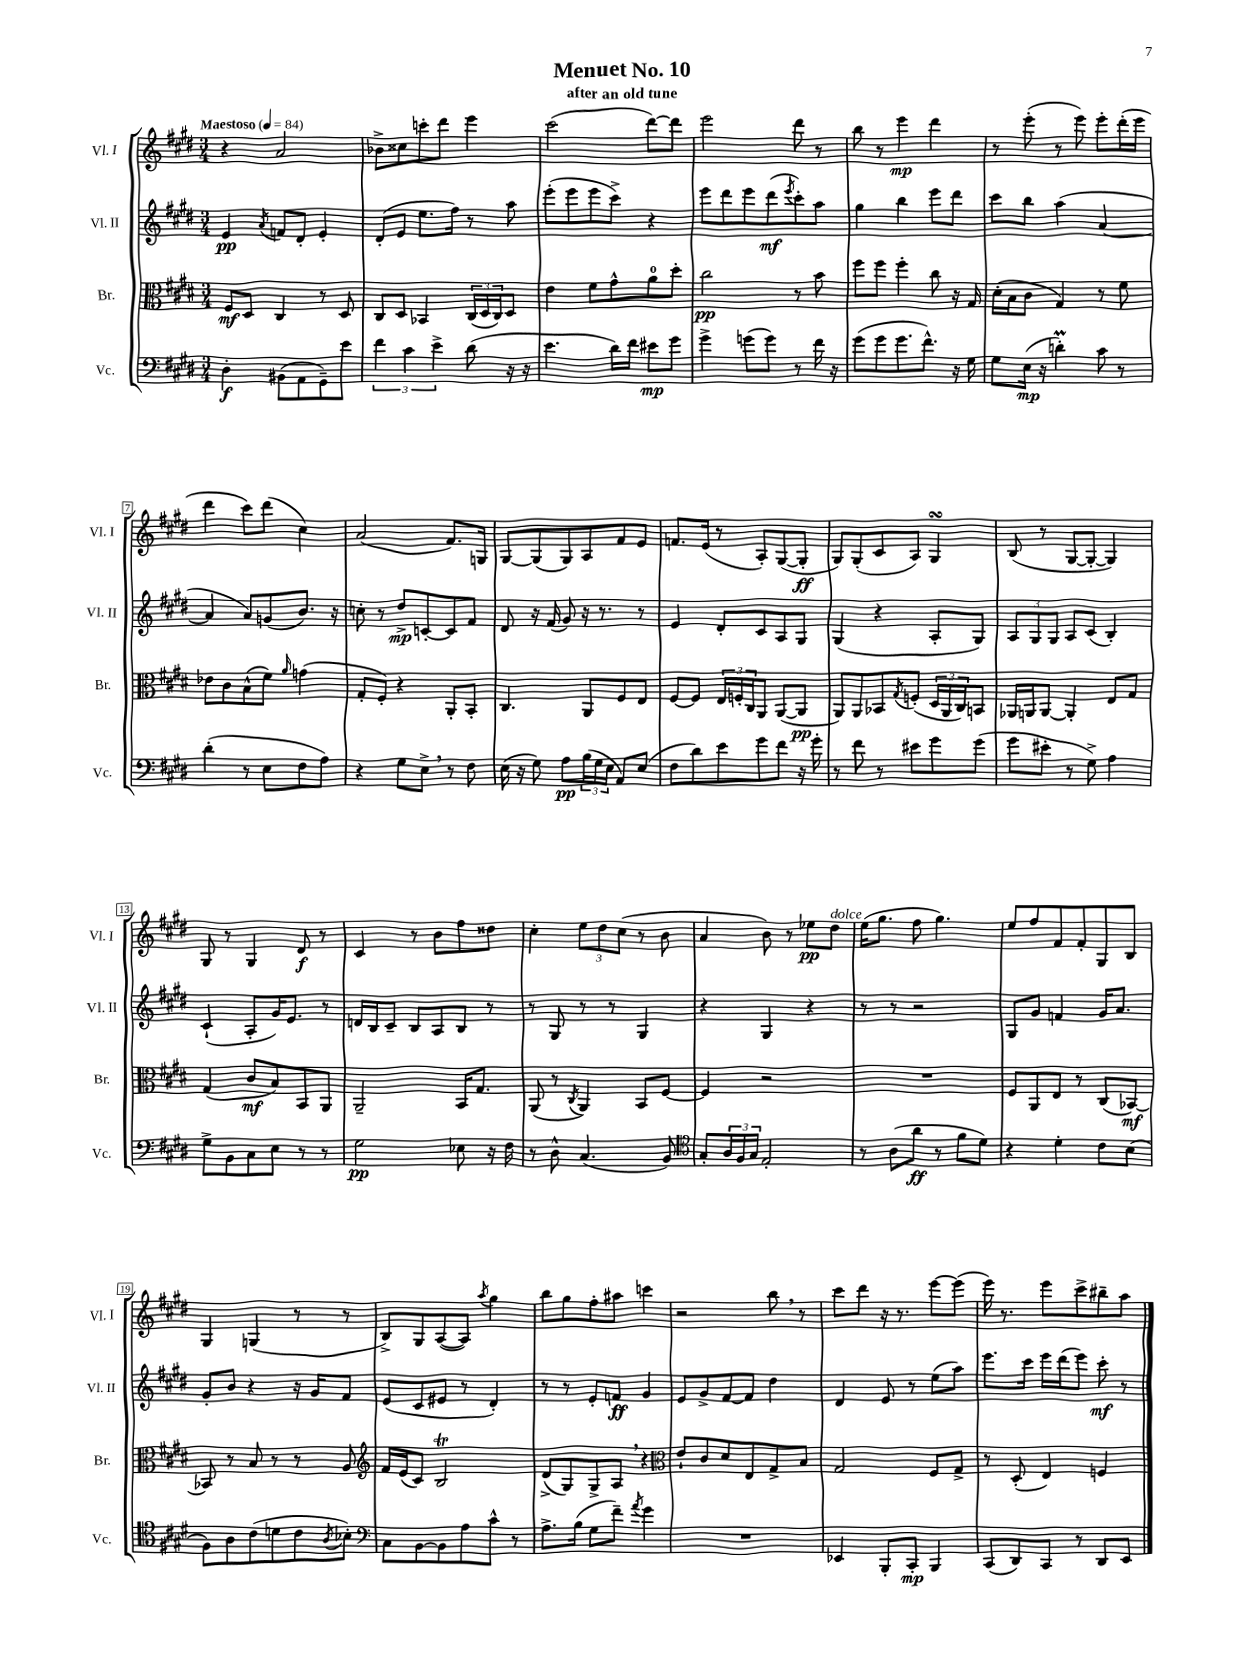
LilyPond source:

\header { title = "Menuet No. 10" subtitle = "after an old tune" }
<<
\new StaffGroup <<
\new Staff = "s0" \with { instrumentName = "Vl. I" shortInstrumentName = "Vl. I" } {
    \clef treble \key e \major \numericTimeSignature \time 3/4 \tempo "Maestoso" 4 = 84
    r4 a'2 |
    bes'8-> cisis''8 c'''8-. dis'''8 e'''4 |
    cis'''2( dis'''8~) dis'''8 |
    e'''2 dis'''8 r8 |
    b''8 r8 e'''4\mp dis'''4 |
    r8 e'''8-.( r8 e'''8) e'''8-. dis'''16-.( e'''16 |
    dis'''4 cis'''8) dis'''8( cis''4) |
    a'2( fis'8.) g16 |
    gis8~ gis8( gis8) a8 fis'8 e'8 |
    f'8. e'16( r8 a8-.) gis8~( gis8-.\ff |
    gis8) gis8-.( cis'8 a8) gis4\turn |
    b8( r8 gis8~ gis8~-. gis4) |
    gis8 r8 gis4 dis'8\f r8 |
    cis'4 r8 b'8 fis''8 disis''8 |
    cis''4-. \tuplet 3/2 { e''8 dis''8 cis''8( } r8 b'8 |
    a'4 b'8) r8 ees''8\pp dis''8^\markup { \italic "dolce" } |
    e''16( gis''8. fis''8 gis''4.) |
    e''8 fis''8 fis'8 fis'8-. gis8 b8 |
    gis4 g4( r8 r8 |
    b8->) gis8 a8~( a8) \acciaccatura { a''8 } gis''4 |
    b''8 gis''8 fis''8-. ais''8 c'''4 |
    r2 b''8 \breathe r8 |
    cis'''8 dis'''8 r16 r8. e'''8~ e'''8( |
    e'''16) r8. e'''8 cis'''8-> bis''8-- a''8 \bar "|." |
}
\new Staff = "s1" \with { instrumentName = "Vl. II" shortInstrumentName = "Vl. II" } {
    \clef treble \key e \major \numericTimeSignature \time 3/4
    e'4\pp \acciaccatura { a'8 } f'8 dis'8-. e'4-. |
    dis'8-.( e'8 e''8. fis''16) r8 a''8 |
    e'''8-.( e'''8 e'''8 cis'''8->) r4 |
    e'''8 dis'''8 e'''8 dis'''8\mf( \acciaccatura { e'''8 } cis'''8-.) a''8 |
    gis''4 b''4 e'''8 dis'''8 |
    cis'''8 b''8 a''4( a'4~ |
    a'4 a'8) g'8( b'8.) r16 |
    c''8-. r8 dis''8->\mp c'8~-. c'8 fis'8 |
    dis'8 r16 fis'16( gis'8) r16 r8. r8 |
    e'4 dis'8-. cis'8 a8 gis8 |
    gis4( r4 a8-. gis8) |
    \tuplet 3/2 { a8 gis8 gis8 } a8 cis'8( b4-.) |
    cis'4-!( a8-. gis'16) e'8. r8 |
    d'16 b16 cis'8-- b8 a8 b8 r8 |
    r8 gis8 r8 r8 gis4 |
    r4 gis4 r4 |
    r8 r8 r2 |
    gis8 gis'8 f'4 gis'16 a'8. |
    gis'8-. b'8 r4 r16 gis'16 fis'8 |
    e'8( cis'8 eis'8 r8 dis'4-.) |
    r8 r8 e'8-. f'8\ff gis'4 |
    e'8 gis'8-> fis'8~ fis'8 dis''4 |
    dis'4 e'8 r8 e''8( a''8) |
    e'''8. cis'''16 e'''16 dis'''16( e'''8) cis'''8-.\mf r8 \bar "|." |
}
\new Staff = "s2" \with { instrumentName = "Br." shortInstrumentName = "Br." } {
    \clef alto \key e \major \numericTimeSignature \time 3/4
    fis8\mf dis8 cis4 r8 dis8 |
    cis8 dis8 bes,4 \tuplet 3/2 { cis16( dis16 cis16) } dis8 |
    e'4 fis'8 gis'8-^ a'8-0 dis''8-. |
    cis''2\pp r8 b'8 |
    fis''8 fis''8 fis''4-. cis''8 r16 gis16 |
    dis'16-.( b16 cis'8 gis4) r8 fis'8 |
    ees'8 cis'8 b8-^( fis'8) \grace { a'16 } g'4( |
    gis8-. fis8-.) r4 a,8-. b,8-. |
    cis4. a,8 fis8 e8 |
    fis8~ fis8 \tuplet 3/2 { e16 f16-. cis16 } a,8 a,8~( a,8\pp |
    a,8) a,8 bes,8 \acciaccatura { gis8 } f8-.( \tuplet 3/2 { dis16 a,16 cis16) } b,8 |
    aes,16 a,16 a,8~ a,4-. e8 gis8 |
    gis4( cis'8\mf b8) b,8 a,8 |
    a,2-- b,16 gis8. |
    a,8( r8 \acciaccatura { cis8 } a,4) b,8 fis8~ |
    fis4 r2 |
    R2. |
    fis8 a,8 e8 r8 cis8( bes,8~\mf) |
    bes,8 r8 b8 r8 r8 a8 |
    \clef treble fis'16 e'16( cis'8) b2\trill |
    dis'8->( gis8) gis8-> a8 \breathe r4 |
    \clef alto e'8-! cis'8 dis'8 e8 gis8-> b8 |
    gis2 fis8 gis8-> |
    r8 dis8-.( e4) f4 \bar "|." |
}
\new Staff = "s3" \with { instrumentName = "Vc." shortInstrumentName = "Vc." } {
    \clef bass \key e \major \numericTimeSignature \time 3/4
    dis4-.\f bis,8( a,8 gis,8--) e'8 |
    \tuplet 3/2 { fis'4 cis'4 e'4-> } dis'8( r16 r16 |
    e'4. dis'16) fis'16 eis'8\mp gis'8 |
    gis'4-> g'8( g'8) r8 fis'16 r16 |
    gis'8( gis'8 gis'8. fis'8.-^) r16 gis16 |
    gis8 e16\mp( r16 d'4-.\prall) cis'8 r8 |
    dis'4-.( r8 e8 fis8 a8) |
    r4 gis8 e8-> \breathe r8 fis8 |
    e16( r16 gis8) a8\pp \tuplet 3/2 { b16( gis16 e16 } a,8) e8( |
    fis8 dis'8) e'8 gis'8 fis'8 r16 gis'16-. |
    r8 fis'8 r8 eis'8 gis'8 gis'8( |
    gis'8 eis'8-. r8 gis8->) a4 |
    gis8-> b,8 cis8 e8 r8 r8 |
    gis2\pp ees8 r16 fis16 |
    r8 dis8-^ cis4.( b,8) |
    \clef tenor gis8-. \tuplet 3/2 { a16 fis16 gis16 } e2-. |
    r8 a8( a'8\ff r8 fis'8 dis'8) |
    r4 dis'4-. cis'8 b8( |
    fis8) a8 cis'8( d'8 cis'8 \acciaccatura { a8 } bes8-.) |
    \clef bass cis8 b,8~ b,8 a8 cis'8-^ r8 |
    a8.-> b16( gis8 fis'8--) \acciaccatura { a'8 } gis'4 |
    R2. |
    ees,4 b,,8-. cis,8-.\mp b,,4 |
    cis,8( dis,8) cis,8 r8 dis,8 e,8 \bar "|." |
}
>>
>>
\layout { \context { \Score \override BarNumber.stencil = #(make-stencil-boxer 0.1 0.3 ly:text-interface::print) } }
